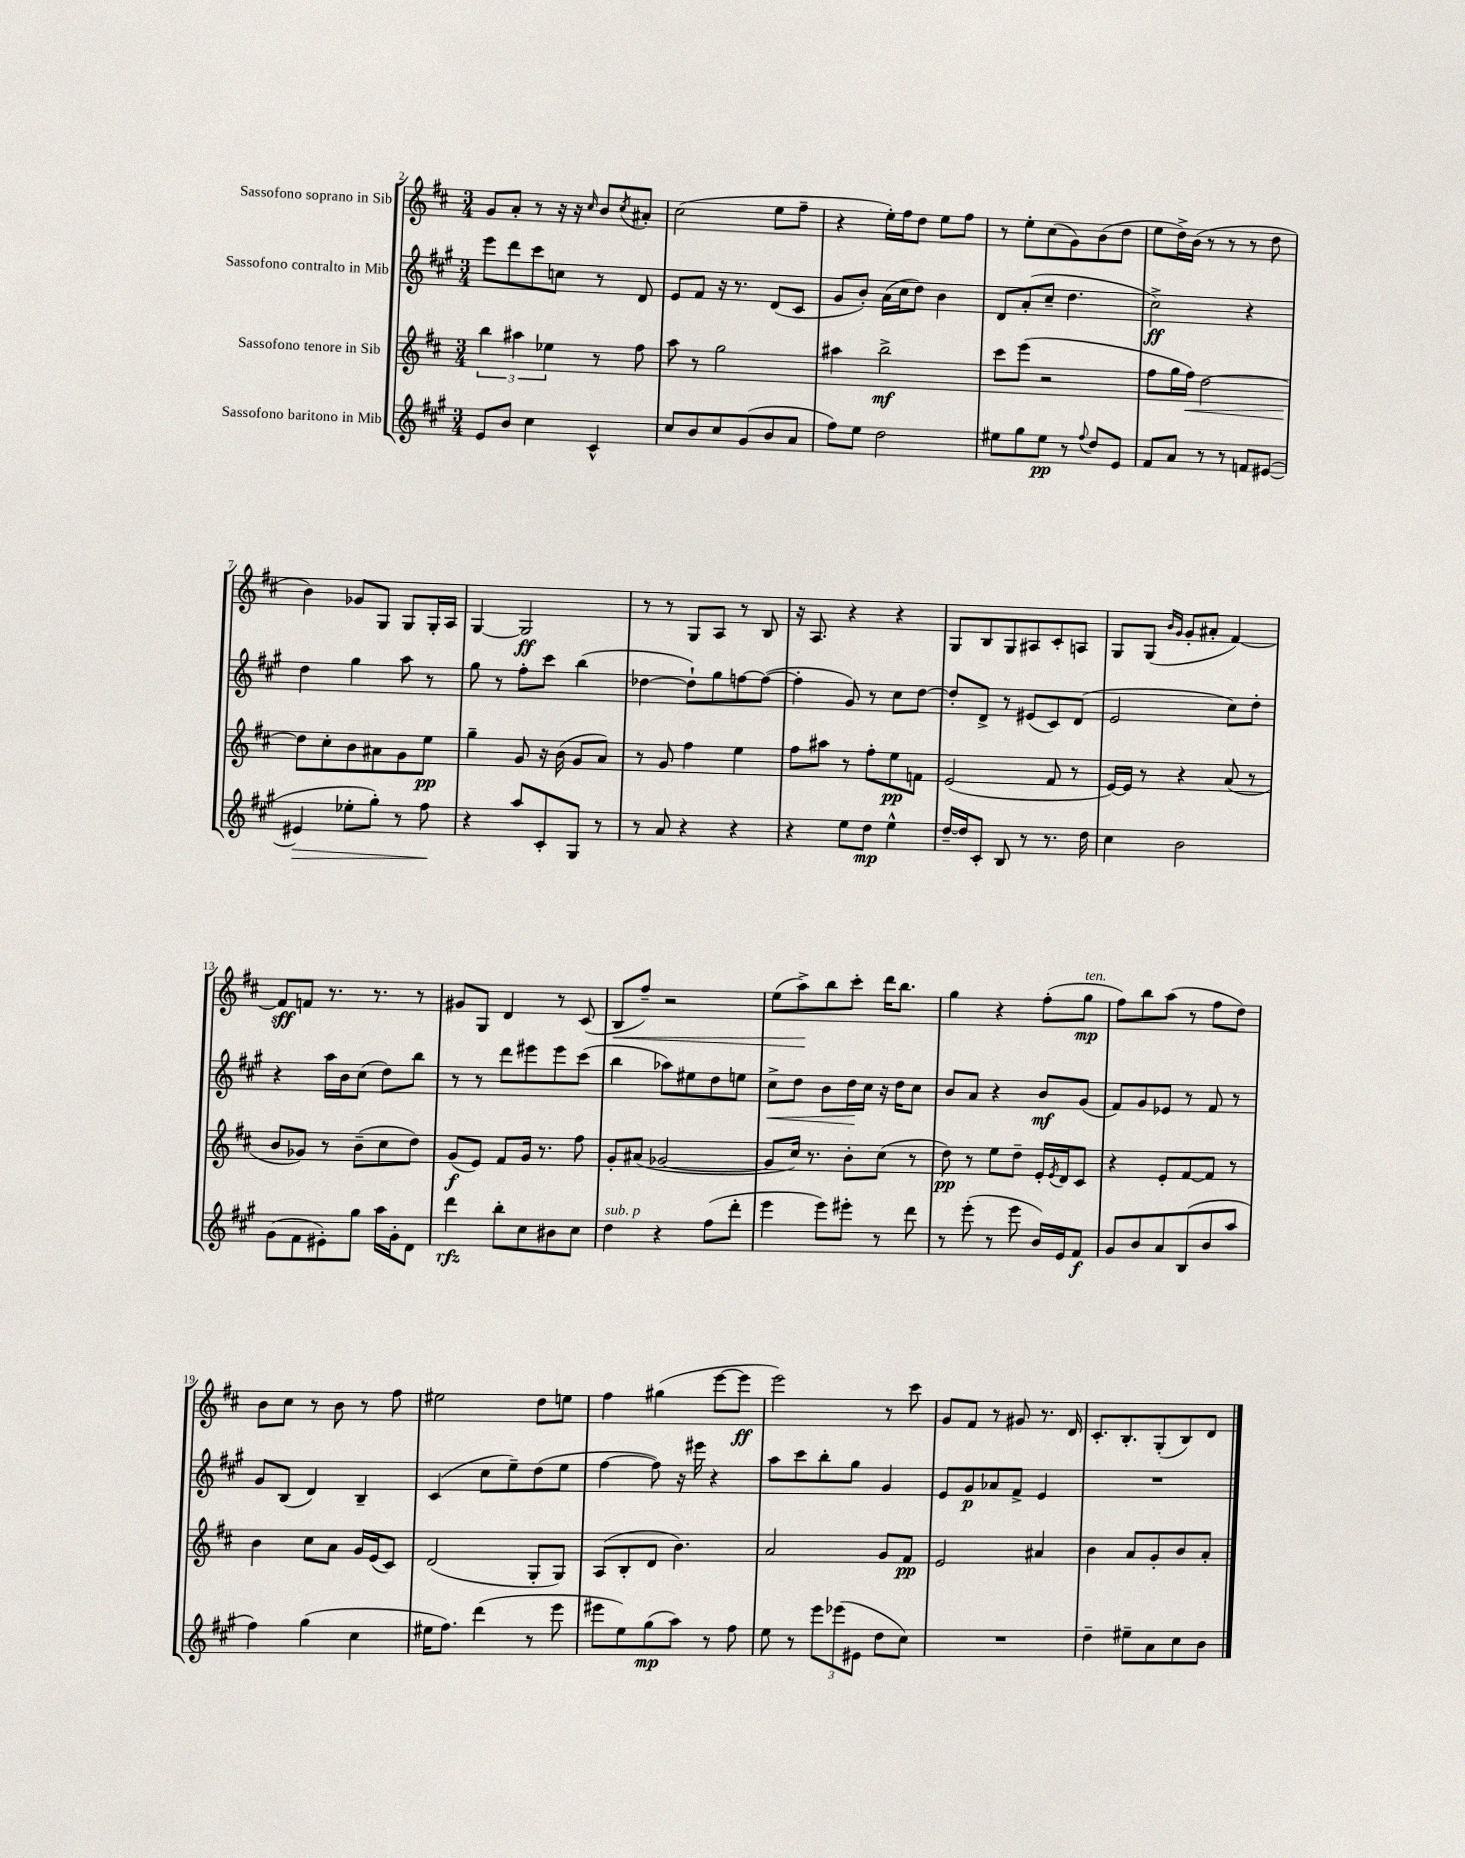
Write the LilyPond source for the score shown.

<<
\new StaffGroup <<
\new Staff = "s0" \with { instrumentName = "Sassofono soprano in Sib" } {
    \clef treble \key d \major \numericTimeSignature \time 3/4
    g'8 a'8-. r8 r16 r16 \grace { cis''16 } b'8 \acciaccatura { cis''8 } ais'8-. |
    cis''2( e''8 fis''8-- |
    r4 e''16-.) fis''16 d''8 e''8 fis''8 |
    r8 e''8-. cis''8( g'8) b'8( d''8 |
    e''8 d''16->) b'16( r8 r8 r8 d''8 |
    b'4) ges'8 g8 g8 g16-. a16 |
    g4~ g2\ff |
    r8 r8 g8 a8 r8 b8 |
    r16 a8. r4 r4 |
    g8 b8 g8 ais8 cis'8-. a8 |
    g8 g8( \grace { b'16 g'16 } g'8-. ais'8-. fis'4~) |
    fis'8\sff f'8 r8. r8. r8 |
    gis'8 g8 d'4 r8 cis'8( |
    b8\< fis''8--) r2 |
    e''8( a''8->\!) b''8 cis'''8-. d'''16 b''8. |
    g''4 r4 fis''8-.( g''8\mp^\markup { \italic "ten." } |
    fis''8) b''8 a''8( r8 fis''8 d''8) |
    b'8 cis''8 r8 b'8 r8 fis''8 |
    eis''2 d''8 e''8 |
    fis''4 gis''4( e'''8~ e'''8\ff |
    e'''2) r8 cis'''8 |
    g'8 fis'8 r8 gis'8 r8. d'16 |
    cis'8.-. b8.-. g8-.( b8) d'8 \bar "|." |
}
\new Staff = "s1" \with { instrumentName = "Sassofono contralto in Mib" } {
    \clef treble \key a \major \numericTimeSignature \time 3/4
    e'''8 d'''8 cis'''8 c''8 r8 d'8 |
    e'8 fis'8 r16 r8. d'8( cis'8 |
    gis'8 b'8-.) a'16( cis''16 d''8) b'4 |
    d'8 a'8-.( cis''8-- d''4. |
    cis''2->\ff) r4 |
    d''4 gis''4 a''8 r8 |
    gis''8 r8 fis''8-. cis'''8 b''4( |
    des''4~ des''8-!) gis''8 f''8~ f''8~( |
    f''4-. gis'8) r8 cis''8 d''8~ |
    d''8-. d'8-> r8 eis'8( cis'8) d'8( |
    e'2 cis''8) d''8-. |
    r4 a''16 b'16 cis''8( d''8) b''8 |
    r8 r8 d'''8 eis'''8 eis'''8 cis'''8( |
    b''4 aes''8) eis''8 d''8 e''8 |
    cis''8->\< d''8 b'8 d''16\! cis''16 r16 d''16 cis''8 |
    b'8 a'8 r4 b'8\mf gis'8( |
    fis'8) gis'8 ees'8 r8 fis'8 r8 |
    gis'8 b8( d'4) b4-- |
    cis'4( cis''8 e''8--) d''8( e''8 |
    fis''4~ fis''8) r16 eis'''16 r4 |
    a''8 cis'''8 b''8-. gis''8 gis'4 |
    e'8 gis'8\p aes'8 fis'8-> e'4 |
    R2. \bar "|." |
}
\new Staff = "s2" \with { instrumentName = "Sassofono tenore in Sib" } {
    \clef treble \key d \major \numericTimeSignature \time 3/4
    \tuplet 3/2 { b''4 ais''4 ees''4 } r8 fis''8 |
    a''8 r8 g''2 |
    ais''4 b''2->\mf |
    cis'''8 e'''8( r2 |
    fis''8 g''16 fis''16\<) d''2~ |
    d''8\! cis''8-. b'8 ais'8 g'8 e''8\pp |
    g''4-- g'8 r16 b'16( g'8 a'8) |
    r8 g'8 fis''4 e''4 |
    fis''8 ais''8 r8 fis''8-. e''8\pp f'8 |
    e'2( fis'8 r8 |
    e'16~) e'16 r8 r4 a'8( r8 |
    b'8 ges'8) r8 b'8--( cis''8 d''8) |
    g'8\f( e'8) fis'8 g'16 r8. fis''8 |
    g'8-. ais'8( ges'2~ |
    ges'8 cis''16) r8. b'8-. cis''8( r8 |
    d''8\pp) r8 e''8 d''8-- e'16-. \acciaccatura { e'8 } d'16 cis'8 |
    r4 e'8-. fis'8~ fis'8 r8 |
    b'4 cis''8 a'8 g'16 e'16( cis'8) |
    d'2( g8-. g8) |
    a8( b8-. d'8 b'4.) |
    a'2 g'8 fis'8\pp |
    e'2 ais'4 |
    b'4 a'8 g'8-. b'8 a'8-. \bar "|." |
}
\new Staff = "s3" \with { instrumentName = "Sassofono baritono in Mib" } {
    \clef treble \key a \major \numericTimeSignature \time 3/4
    e'8 b'8 cis''4 cis'4-^ |
    cis''8 b'8 cis''8 gis'8( b'8 a'8 |
    fis''8) e''8 d''2 |
    eis''8 gis''8 eis''8\pp r8 \appoggiatura { fis''8 } d''8 e'8 |
    fis'8 a'8 r8 r8 f'8 eis'8~( |
    eis'4\> ees''8-. gis''8-.) r8 fis''8\! |
    r4 a''8 cis'8-. gis8 r8 |
    r8 a'8 r4 r4 |
    r4 e''8 d''8\mp e''4-^ |
    d''16~-- d''16 cis'8-. b8 r8 r8. d''16 |
    cis''4 b'2 |
    gis'8( fis'8 eis'8-.) gis''8 a''16 gis'16-. d'8 |
    d'''4\rfz b''8-. cis''8 bis'8 cis''8 |
    d''4^\markup { \italic "sub. p" } r4 fis''8( d'''8-. |
    e'''4 e'''8) eis'''8-. r8 d'''8 |
    r8 e'''8-.( r8 e'''8 b'16) e'16 fis'8\f |
    gis'8 b'8 a'8 b8( b'8 a''8 |
    fis''4) gis''4( cis''4 |
    eis''16 fis''8.) d'''4( r8 e'''8 |
    eis'''8 e''8) gis''8\mp( a''8) r8 fis''8 |
    e''8 r8 \tuplet 3/2 { e'''8 ees'''8( eis'8 } d''8 cis''8) |
    R2. |
    d''4-- eis''8-- a'8 cis''8 b'8 \bar "|." |
}
>>
>>
\layout { \context { \Score currentBarNumber = #2 } }
